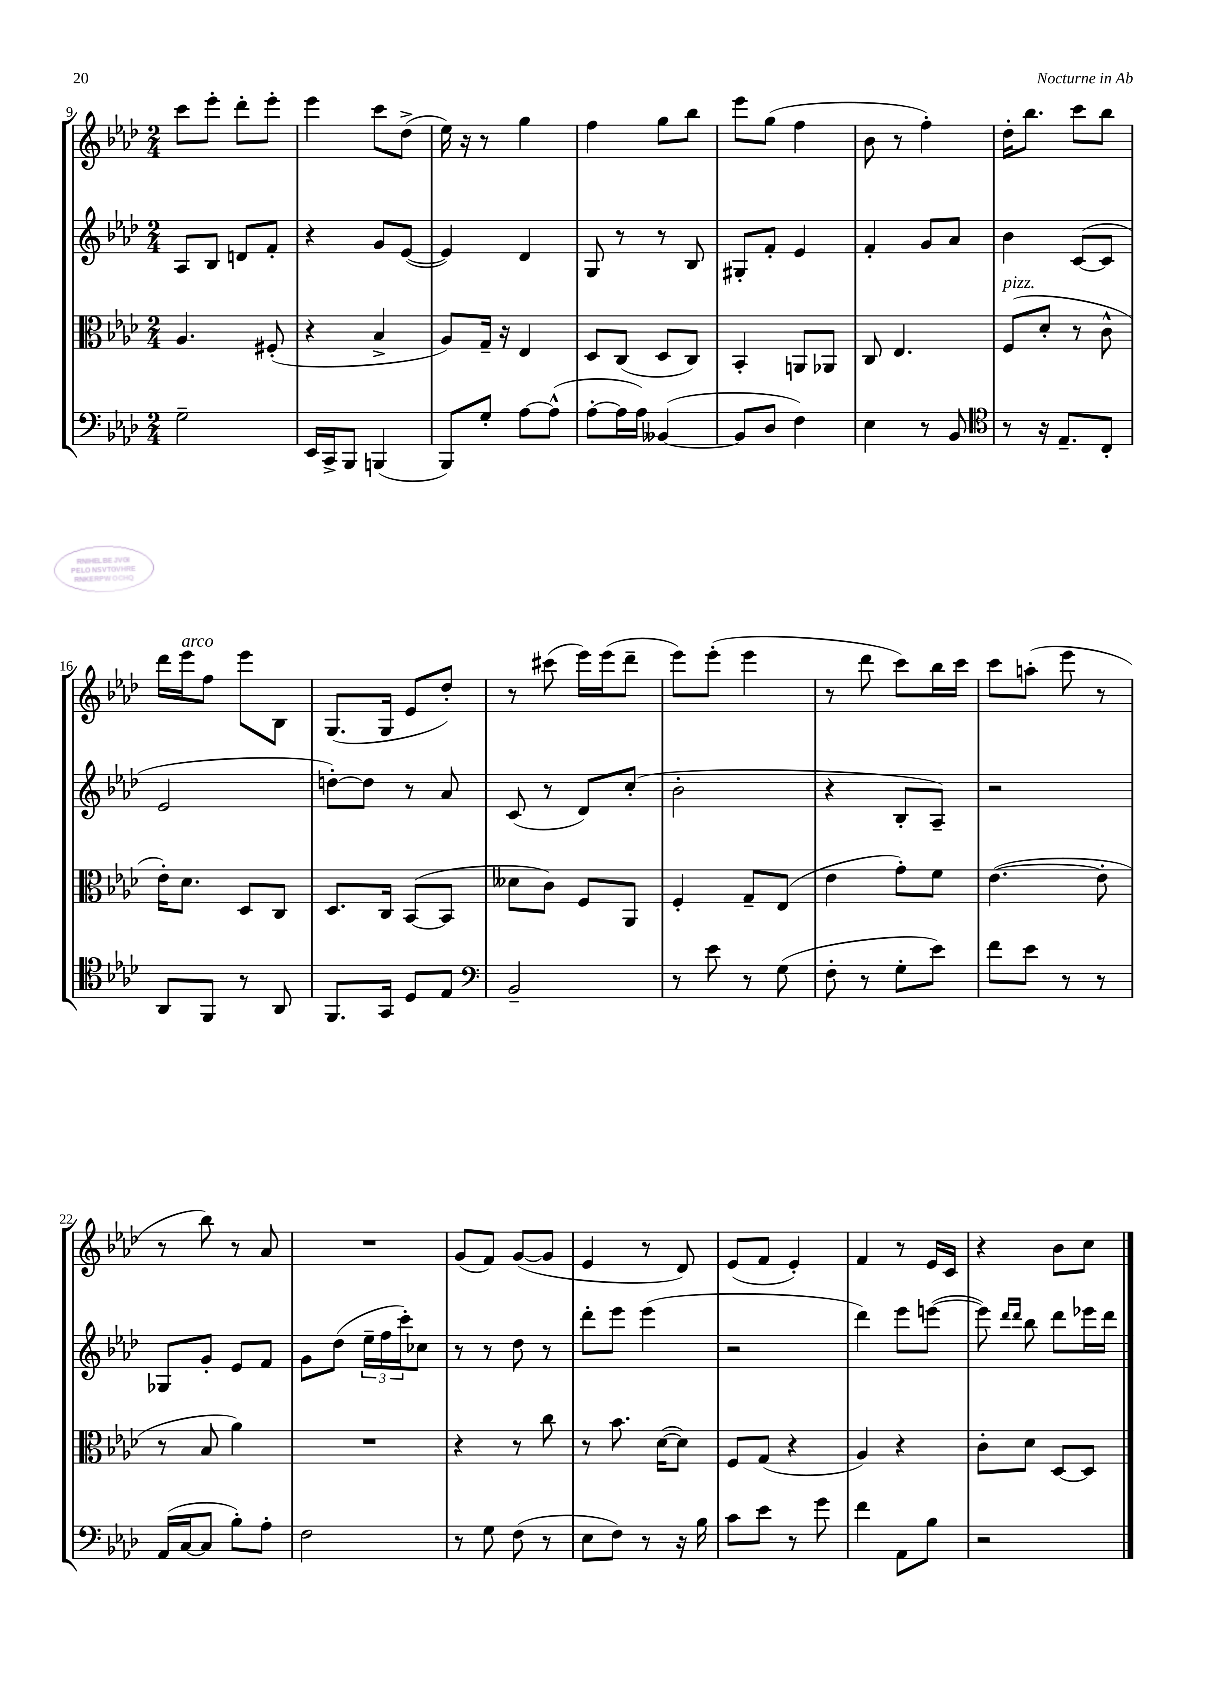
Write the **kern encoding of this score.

**kern	**kern	**kern	**kern
*part4	*part3	*part2	*part1
*staff4	*staff3	*staff2	*staff1
*clefF4	*clefC3	*clefG2	*clefG2
*k[b-e-a-d-]	*k[b-e-a-d-]	*k[b-e-a-d-]	*k[b-e-a-d-]
*M2/4	*M2/4	*M2/4	*M2/4
=9	=9	=9	=9
2G~\	4.A-/	8A-/L	8ccc\L
.	.	8B-/J	8eee-'\J
.	.	8dn/L	8ddd-'\L
.	(8F#X'/	8f'/J	8eee-'\J
=10	=10	=10	=10
16EE-/LL	4r	4r	4eee-\
16CC^/J	.	.	.
8BBB-/J	.	.	.
(4BBBn/	4B-^/	8g/L	8ccc\L
.	.	([8e-/J	(8dd-^\J
=11	=11	=11	=11
8BBB-/L)	8A-/L)	4e-/])	16ee-\)
.	.	.	16r
8G'/J	16G~/Jk	.	8r
.	16r	.	.
[8A-\L	4E-/	4d-/	4gg\
(8A-^^\J]	.	.	.
=12	=12	=12	=12
[8A-'\L	8D-/L	8G/	4ff\
16A-\L]	(8C/J	8r	.
16A-\JJ)	.	.	.
([4BB--X/	8D-/L	8r	8gg\L
.	8C/J)	8B-/	8bb-\J
=13	=13	=13	=13
8BB--/L]	4BB-'/	8G#X'/L	8eee-\L
8D-/J	.	8f'/J	(8gg\J
4F\)	8AAn/L	4e-/	4ff\
.	8AA-X/J	.	.
=14	=14	=14	=14
4E-\	8C/	4f'/	8b-\
.	4.E-/	.	8r
8r	.	8g/L	4ff'\)
8BB-/	.	8a-/J	.
=15	=15	=15	=15
*clefC4	*	*	*
!	!LO:TX:a:i:t=pizz.	!	!
8r	(8F/L	4b-\	16dd-'\KL
.	.	.	8.bb-\J
16r	8d-'/J	.	.
8.E-~/L	.	.	.
.	8r	([8c/L	8ccc\L
8C'/J	8c^^\	8c/J]	8bb-\J
!!LO:LB:g=z
=16	=16	=16	=16
8AA-/L	16e-'\KL)	2e-/	16ddd-\LL
!	!	!	!LO:TX:a:i:t=arco
.	8.d-\J	.	16eee-\J
8FF/J	.	.	8ff\J
8r	8D-/L	.	8eee-\L
8AA-/	8C/J	.	8B-\J
=17	=17	=17	=17
8.FF/L	8.D-/L	[8ddn'\L)	(8.G/L
.	.	8dd\J]	.
16GG/Jk	16C/Jk	.	16G/Jk
8D-/L	([8BB-/L	8r	8e-/L
8E-/J	8BB-/J]	8a-/	8dd-'/J)
=18	=18	=18	=18
*clefF4	*	*	*
2BB-~/	8d--X\L	(8c/	8r
.	8c\J)	8r	(8ccc#X\
.	8F/L	8d-/L)	16eee-\LL)
.	.	.	(16eee-\J
.	8AA-/J	(8cc'/J	8ddd-~\J
=19	=19	=19	=19
8r	4F'/	2b-'\	8eee-\L)
8e-\	.	.	(8eee-'\J
8r	8G~/L	.	4eee-\
(8G\	(8E-/J	.	.
=20	=20	=20	=20
8F'\	4e-\	4r	8r
8r	.	.	8ddd-\
8G'\L	8g'\L)	8B-'/L	8ccc\L)
8e-\J)	8f\J	8A-~/J)	16bb-\L
.	.	.	16ccc\JJ
=21	=21	=21	=21
8f\L	([4.e-\	2r	8ccc\L
8e-\J	.	.	(8aan'\J
8r	.	.	8eee-\
8r	8e-'\]	.	8r
!!LO:LB:g=z
=22	=22	=22	=22
(16AA-/LL	8r	8G-X/L	8r
[16C/J	.	.	.
8C/J]	8B-/	8g'/J	8bb-\)
8B-'\L)	4a-\)	8e-/L	8r
8A-'\J	.	8f/J	8a-/
=23	=23	=23	=23
2F\	2r	8g\L	2r
.	.	(8dd-\J	.
.	.	24ee-~\LL	.
.	.	24ff\	.
.	.	24ccc'\J)	.
.	.	8cc-X\J	.
=24	=24	=24	=24
8r	4r	8r	(8g/L
8G\	.	8r	8f/J)
(8F\	8r	8dd-\	([8g/L
8r	8cc\	8r	8g/J]
=25	=25	=25	=25
8E-\L	8r	8ddd-'\L	4e-/
8F\J)	8.b-\	8eee-\J	.
8r	.	(4eee-\	8r
.	([16d-\KL	.	.
16r	8d-\J])	.	8d-/)
16B-\	.	.	.
=26	=26	=26	=26
8c\L	8F/L	2r	(8e-/L
8e-\J	(8G/J	.	8f/J
8r	4r	.	4e-'/)
8g\	.	.	.
=27	=27	=27	=27
4f\	4A-/)	4ddd-\)	4f/
8AA-\L	4r	8eee-\L	8r
8B-\J	.	([8eeen\J	16e-/LL
.	.	.	16c/JJ
=28	=28	=28	=28
2r	8c'\L	8eee\])	4r
.	.	16qqddd-/LL	.
.	.	16qqddd-/JJ	.
.	8d-\J	8bb-\	.
.	[8D-/L	8ddd-\L	8b-\L
.	8D-/J]	16eee-X\L	8cc\J
.	.	16ddd-\JJ	.
==	==	==	==
*-	*-	*-	*-
